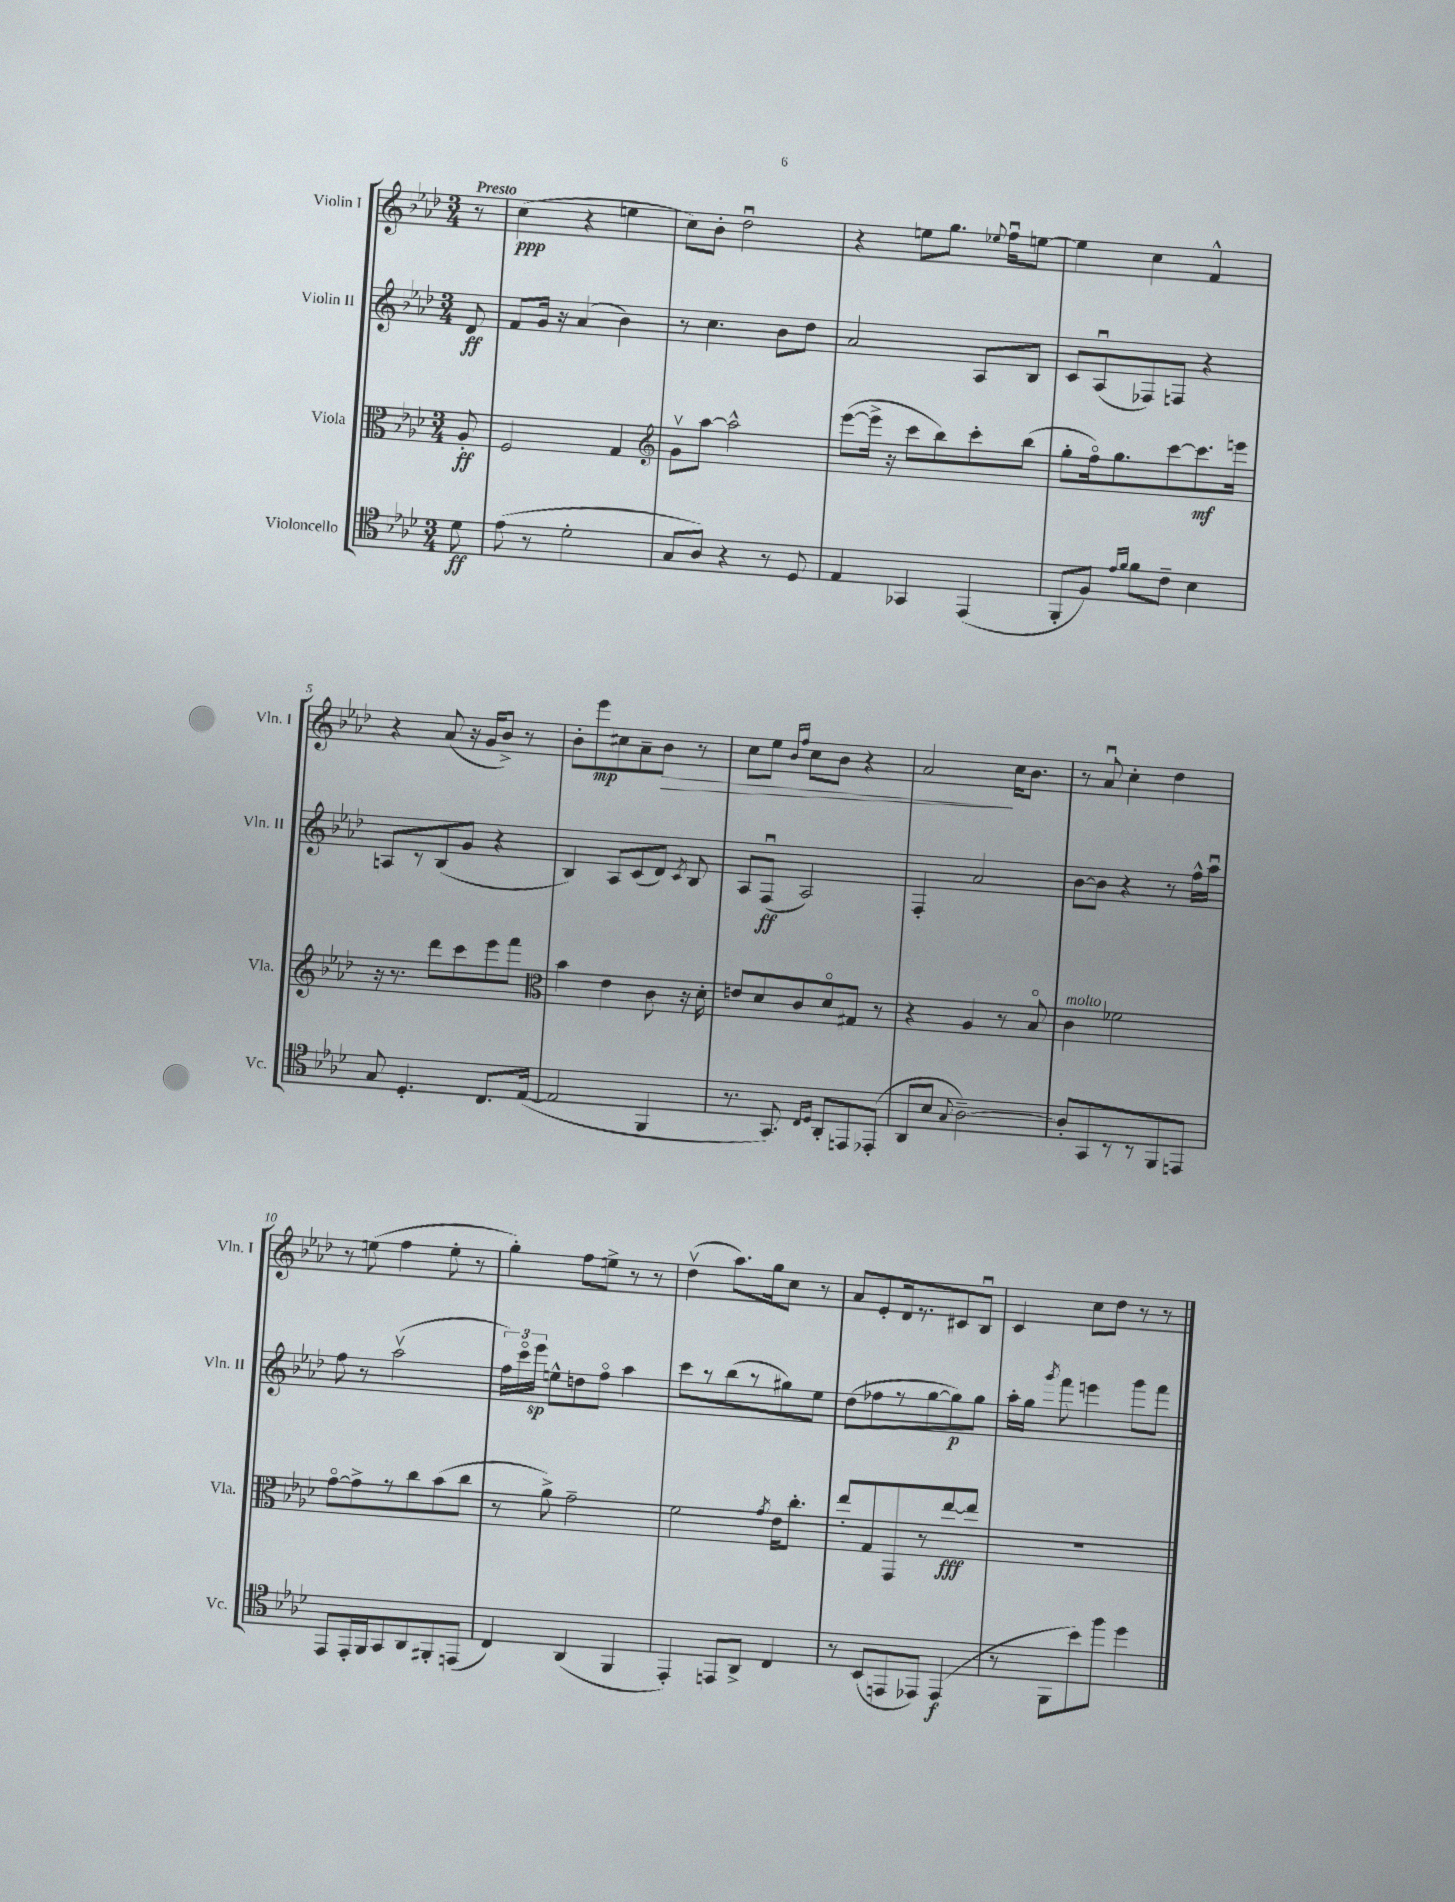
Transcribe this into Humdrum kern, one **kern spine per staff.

**kern	**kern	**kern	**kern
*staff4	*staff3	*staff2	*staff1
*clefC4	*clefC3	*clefG2	*clefG2
*k[b-e-a-d-]	*k[b-e-a-d-]	*k[b-e-a-d-]	*k[b-e-a-d-]
*M3/4	*M3/4	*M3/4	*M3/4
8d-\	8A-'/	8d-/	8r
=	=	=	=
(8e-\	2F/	8f/L	(4cc\
8r	.	16g/Jk	.
.	.	16r	.
2d-'\	.	(4a-/	4r
.	4G/	4b-\)	4ee\
=	=	=	=
*	*clefG2	*	*
8G/L	8gv\L	8r	8cc\L)
8A-/J)	[8aa-\J	4.cc\	8b-'\J
4r	2aa-^^\]	.	2dd-u\
8r	.	8b-\L	.
8D-/	.	8dd-\J	.
=	=	=	=
4E-/	([8eee-\L	2a-/	4r
.	16eee-^\]Jk	.	.
.	16r	.	.
4GG-/	8ccc\L	.	8ee\L
.	8bb-\)	.	8.gg\J
(4EE-/	8ccc'\	8A-/L	.
.	.	.	8qqee-/
.	.	.	16ffu\LK
.	(8bb-\J	8B-/J	[8ee\J
=	=	=	=
8FF'/L	8gg'\L	8c/L	4ee\]
8F/J)	16ffo\k)	(8A-u/	.
.	8.gg\	.	.
16qqe-/LL	.	.	.
16qqf/JJ	.	.	.
8f\L	.	8F-/)	4cc\
8c~\J	[8ccc\	8F/J	.
4B-\	8.ccc\]	4r	4f^^/
.	16eee\Jk	.	.
=	=	=	=
8G/	16r	8A/L	4r
.	8.r	.	.
4.D-'/	.	8r	.
.	8ddd-\L	(8B-/	(8a-/
.	8ccc\	8g/J	16r
.	.	.	16g/LK
8.C/L	8eee-\	4r	8b-^/J)
.	8fff\J	.	8r
([16E-/Jk	.	.	.
=	=	=	=
*	*clefC3	*	*
2E-/]	4b-\	4B-/)	8b-'\L
.	.	.	8eee-\
.	4e-\	8A-/L	8cc#\
.	.	(8c/	8a-~\
4FF/	8c\	8d-/J)	8b-\J
.	.	8qc/	.
.	16r	8B-/	8r
.	16d-'\	.	.
=	=	=	=
8.r	8e/L	8A-/L	8cc\L
.	8d-/	(8Fu/J	8ee-\J
8.GG/)	.	.	.
.	.	.	16qqb-/LL
.	.	.	16qqff/JJ
.	8c/	2A-/)	8cc\L
16qqC/LL	.	.	.
16qqD-/JJ	.	.	.
8AA-'/L	8d-o/	.	8b-\J
8EE/	8G#/J	.	4r
(8EE-'/J	8r	.	.
=	=	=	=
8AA-/L	4r	4F'/	2a-/
8B-/J	.	.	.
8qqG/	.	.	.
[2A-~\)	4A-/	2a-/	.
.	8r	.	16cc\LK
.	.	.	8.b-\J
.	8B-o/	.	.
=	=	=	=
8A-'/]L	4c\	[8b-\L	8r
8GG/	.	8b-\]J	8a-u/
8r	2f-\	4r	4cc'\
8r	.	.	.
8FF/	.	8r	4dd-\
8EE/J	.	16ff^^\LL	.
.	.	16aa-u\JJ	.
=	=	=	=
8EE-/L	[8go\L	8ff\	8r
16EE-'/L	8g^\]	8r	(8ee\
16FF/J	.	.	.
8GG/	8r	(2aa-v\	4ff\
8AA-/	8cc\	.	.
8FF#'/	(8b-\	.	8ee'\
(8EE/J	8cc\J	.	8r
=	=	=	=
4C/)	8r	24ff\LL)	4gg'\)
.	.	24ccco\	.
.	.	24eee-\JJ	.
.	8a-^\)	8ee^^\L	.
(4AA-/	2g~\	8dd\	8ff\L
.	.	8ffo\J	8ee^\J
4FF/	.	4aa-\	8r
.	.	.	8r
=	=	=	=
4EE-'/)	2f\	8ccc\L	(4dd-v\
.	.	8r	.
8EE/L	.	(8bb-\	8.aa-\L)
8AA-^/J	.	8r	.
.	.	.	16gg\k
.	8qg/	.	.
4C/	16e-\LK	8gg#\)	8cc\J
.	8.cc'\J	.	.
.	.	8ee-\J	8r
=	=	=	=
8r	8ee-'/L	(8dd-\L	8a-/L
(8BB-/L	8G/	8ff-\	8e-'/
8EE/	8GG/	8r	16d-/k
.	.	.	8.r
8EE-/J)	8r	[8gg\	.
(4EE-/	[8ee-/	8gg\])	8c#/
.	8ee-/]J	8gg\J	8B-u/J
=	=	=	=
8r	2.r	16aa-'\LL	4c/
.	.	16gg\JJ	.
.	.	8qggg/	.
8FF\L	.	8fff\	.
8b-\)	.	4eee\	8cc\L
8ff\J	.	.	8dd-\J
4dd-\	.	8ggg\L	8r
.	.	8fff\J	8r
==	==	==	==
*-	*-	*-	*-
